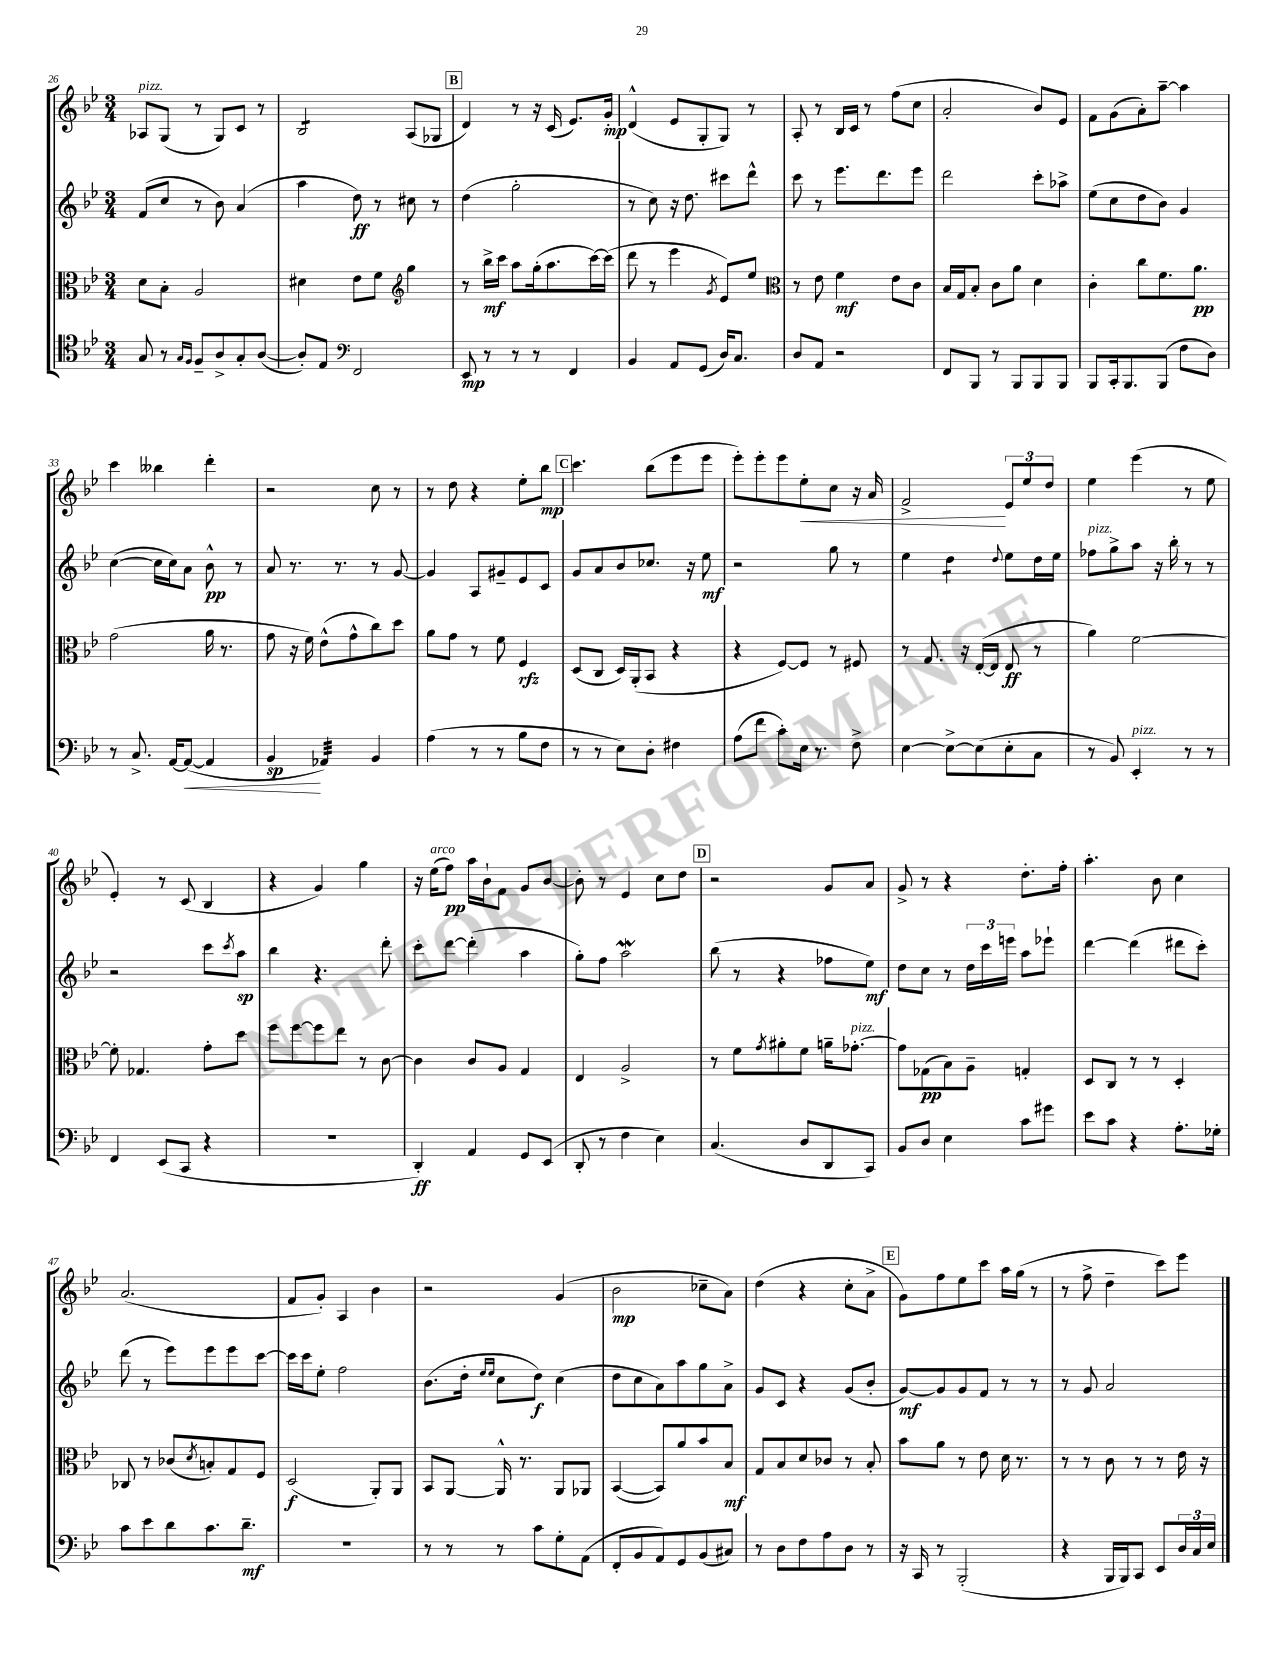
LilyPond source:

<<
\new StaffGroup <<
\new Staff = "s0" {
    \clef treble \key bes \major \numericTimeSignature \time 3/4
    aes8^\markup { \italic "pizz." } g8( r8 g8) c'8 r8 |
    bes2:8 a8( ges8 |
    \mark \markup { \box "B" } d'4) r8 r16 c'16( ees'8.) g'16-.\mp |
    d'4-^( ees'8 g8-. g8) r8 |
    a8-. r8 bes16 c'16 r8 f''8( c''8 |
    a'2-. bes'8) ees'8 |
    f'8 g'8( a'8-.) a''8~-- a''4 |
    c'''4 beses''4 d'''4-. |
    r2 c''8 r8 |
    r8 d''8 r4 ees''8-. bes''8\mp |
    \mark \markup { \box "C" } c'''4. bes''8( ees'''8 ees'''8 |
    ees'''8-.) ees'''8-. ees'''8 ees''8-.\< c''8 r16 a'16 |
    f'2->\! \tuplet 3/2 { ees'8 ees''8 d''8 } |
    ees''4 ees'''4( r8 ees''8 |
    ees'4-.) r8 c'8( bes4 |
    r4 g'4) g''4 |
    r16 ees''16^\markup { \italic "arco" }( f''8\pp) a''16 bes'16-! f'8 g'8 bes'8~ |
    bes'8-. r8 ees'4 c''8 d''8 |
    \mark \markup { \box "D" } r2 g'8 a'8 |
    g'8-> r8 r4 d''8.-. f''16-. |
    a''4.-. bes'8 c''4 |
    a'2.( |
    f'8 g'8-.) a4 bes'4 |
    r2 g'4( |
    bes'2\mp ces''8-- a'8) |
    d''4( r4 c''8-. a'8-> |
    \mark \markup { \box "E" } g'8) f''8 ees''8 c'''8 a''16 g''16( r8 |
    r8 f''8-> d''4-- c'''8) ees'''8 \bar "|." |
}
\new Staff = "s1" {
    \clef treble \key bes \major \numericTimeSignature \time 3/4
    f'8( c''8 r8 bes'8) a'4( |
    a''4 d''8\ff) r8 cis''8 r8 |
    \mark \markup { \box "B" } d''4( g''2-. |
    r8 c''8) r16 d''8. cis'''8 d'''8-^ |
    c'''8 r8 ees'''8. d'''8. ees'''8 |
    d'''2 c'''8-. aes''8-> |
    ees''8( c''8 d''8 bes'8) g'4 |
    c''4~( c''16 c''16) a'8 bes'8-^\pp r8 |
    a'8 r8. r8. r8 g'8~ |
    g'4 a8 gis'8-- ees'8 c'8 |
    \mark \markup { \box "C" } g'8 a'8 bes'8 ces''8. r16 ees''8\mf |
    r2 g''8 r8 |
    ees''4 d''4:8 \appoggiatura { d''8 } ees''8 d''16 ees''16 |
    fes''8^\markup { \italic "pizz." } g''8-> a''8 r16 bes''16-. r8 r8 |
    r2 c'''8 \acciaccatura { c'''8 } a''8\sp |
    bes''4 r4. d'''8-. |
    c'''8-. d'''8~ d'''4-.( a''4 |
    g''8-.) f''8 a''2\mordent |
    \mark \markup { \box "D" } bes''8( r8 r4 fes''8 ees''8\mf) |
    d''8 c''8 r8 \tuplet 3/2 { d''16 c'''16 e'''16 } a''8 ees'''8-! |
    d'''4~ d'''4( dis'''8 c'''8-.) |
    d'''8( r8 ees'''8) ees'''8 ees'''8 c'''8~ |
    c'''16 c'''16 ees''8-. f''2 |
    bes'8.( d''16-. \grace { ees''16 ees''16 } c''8 d''8\f) c''4( |
    d''8 c''8 a'8) a''8 g''8 a'8-> |
    g'8 c'8 r4 g'8( bes'8-. |
    \mark \markup { \box "E" } g'8~\mf) g'8 g'8 f'8 r8 r8 |
    r8 g'8 a'2 \bar "|." |
}
\new Staff = "s2" {
    \clef alto \key bes \major \numericTimeSignature \time 3/4
    d'8 bes8-. a2 |
    dis'4 ees'8 f'8 \clef treble g''4 |
    \mark \markup { \box "B" } r8 bes''16->\mf c'''16 a''8 g''16-.( a''8. c'''16~) c'''16( |
    d'''8 r8 ees'''4 \acciaccatura { g'8 } ees'8) ees''8 |
    \clef alto r8 ees'8 f'4\mf ees'8 c'8 |
    bes16 g16 bes8-. c'8 a'8 d'4 |
    c'4-. c''8 f'8. a'8.\pp |
    g'2( a'16 r8. |
    g'8 r16 f'16) ees'8-^( g'8-^ c''8) d''8 |
    a'8 g'8 r8 f'8 f4\rfz |
    \mark \markup { \box "C" } d8( c8 d16) a,16-.( bes,8 r4 |
    r4 f8~) f8 r8 fis8 |
    r8 g8. r16 ees16~-.( ees16 ees8\ff r8 |
    a'4) f'2~ |
    f'8-. ges4. g'8-. d''8 |
    f''8 f''8~ f''8 ees''8 r8 c'8~ |
    c'4 c'8 a8 g4 |
    ees4 a2-> |
    \mark \markup { \box "D" } r8 f'8 \acciaccatura { g'8 } ais'8-. f'8 a'16-- ges'8.~-.^\markup { \italic "pizz." } |
    ges'8 ges8\pp( bes8) a8-- g4-. |
    d8 c8 r8 r8 d4-. |
    ces8 r8 ces'8( \acciaccatura { d'8 } b8-.) g8 f8 |
    d2\f( a,8-.) a,8 |
    bes,8 a,8~ a,16-^ r8. a,8 aes,8 |
    bes,4~( bes,8) a'8 bes'8 bes8\mf |
    g8 bes8 d'8 ces'8 r8 bes8-. |
    \mark \markup { \box "E" } bes'8 a'8 r8 ees'8 d'16 r8. |
    r8 r8 c'8 r8 r8 ees'16 r16 \bar "|." |
}
\new Staff = "s3" {
    \clef tenor \key bes \major \numericTimeSignature \time 3/4
    g8 r8 \grace { g16 f16 } f8-- a8-> g8-. a8~( |
    a8-.) ees8 \clef bass f,2 |
    \mark \markup { \box "B" } ees,8\mp r8 r8 r8 f,4 |
    bes,4 a,8 g,8( d16) c8. |
    d8 a,8 r2 |
    f,8 bes,,8 r8 bes,,8 bes,,8 bes,,8 |
    bes,,8 c,16-. bes,,8. bes,,8( f8 d8) |
    r8 c8.-> a,16~ a,8~\<( a,4 |
    bes,4\sp\! aes,4:32) bes,4 |
    a4( r8 r8 bes8 f8 |
    \mark \markup { \box "C" } r8 r8 ees8) d8-. fis4 |
    a8( f'8 c'8-.) ees16 r8. f8-> |
    ees4~ ees8~-> ees8( ees8-. c8 |
    r8 bes,8) ees,4-.^\markup { \italic "pizz." } r8 r8 |
    f,4 ees,8( c,8 r4 |
    R2. |
    d,4-.\ff) a,4 g,8 ees,8( |
    d,8-. r8 f4 ees4) |
    \mark \markup { \box "D" } c4.( d8 d,8 c,8) |
    bes,8 d8 ees4 c'8 gis'8 |
    ees'8 c'8 r4 a8.-. ges16-. |
    c'8 ees'8 d'8 c'8. d'8.--\mf |
    R2. |
    r8 r8 r8 c'8 g8-. a,8( |
    f,8-. bes,8 a,8) g,8 bes,8( cis8) |
    r8 d8 f8 a8 d8 r8 |
    \mark \markup { \box "E" } r16 c,16 r8 bes,,2-.( |
    r4 bes,,16 bes,,16) c,8 ees,8 \tuplet 3/2 { d16 c16 ees16 } \bar "|." |
}
>>
>>
\layout { \context { \Score currentBarNumber = #26 } }
